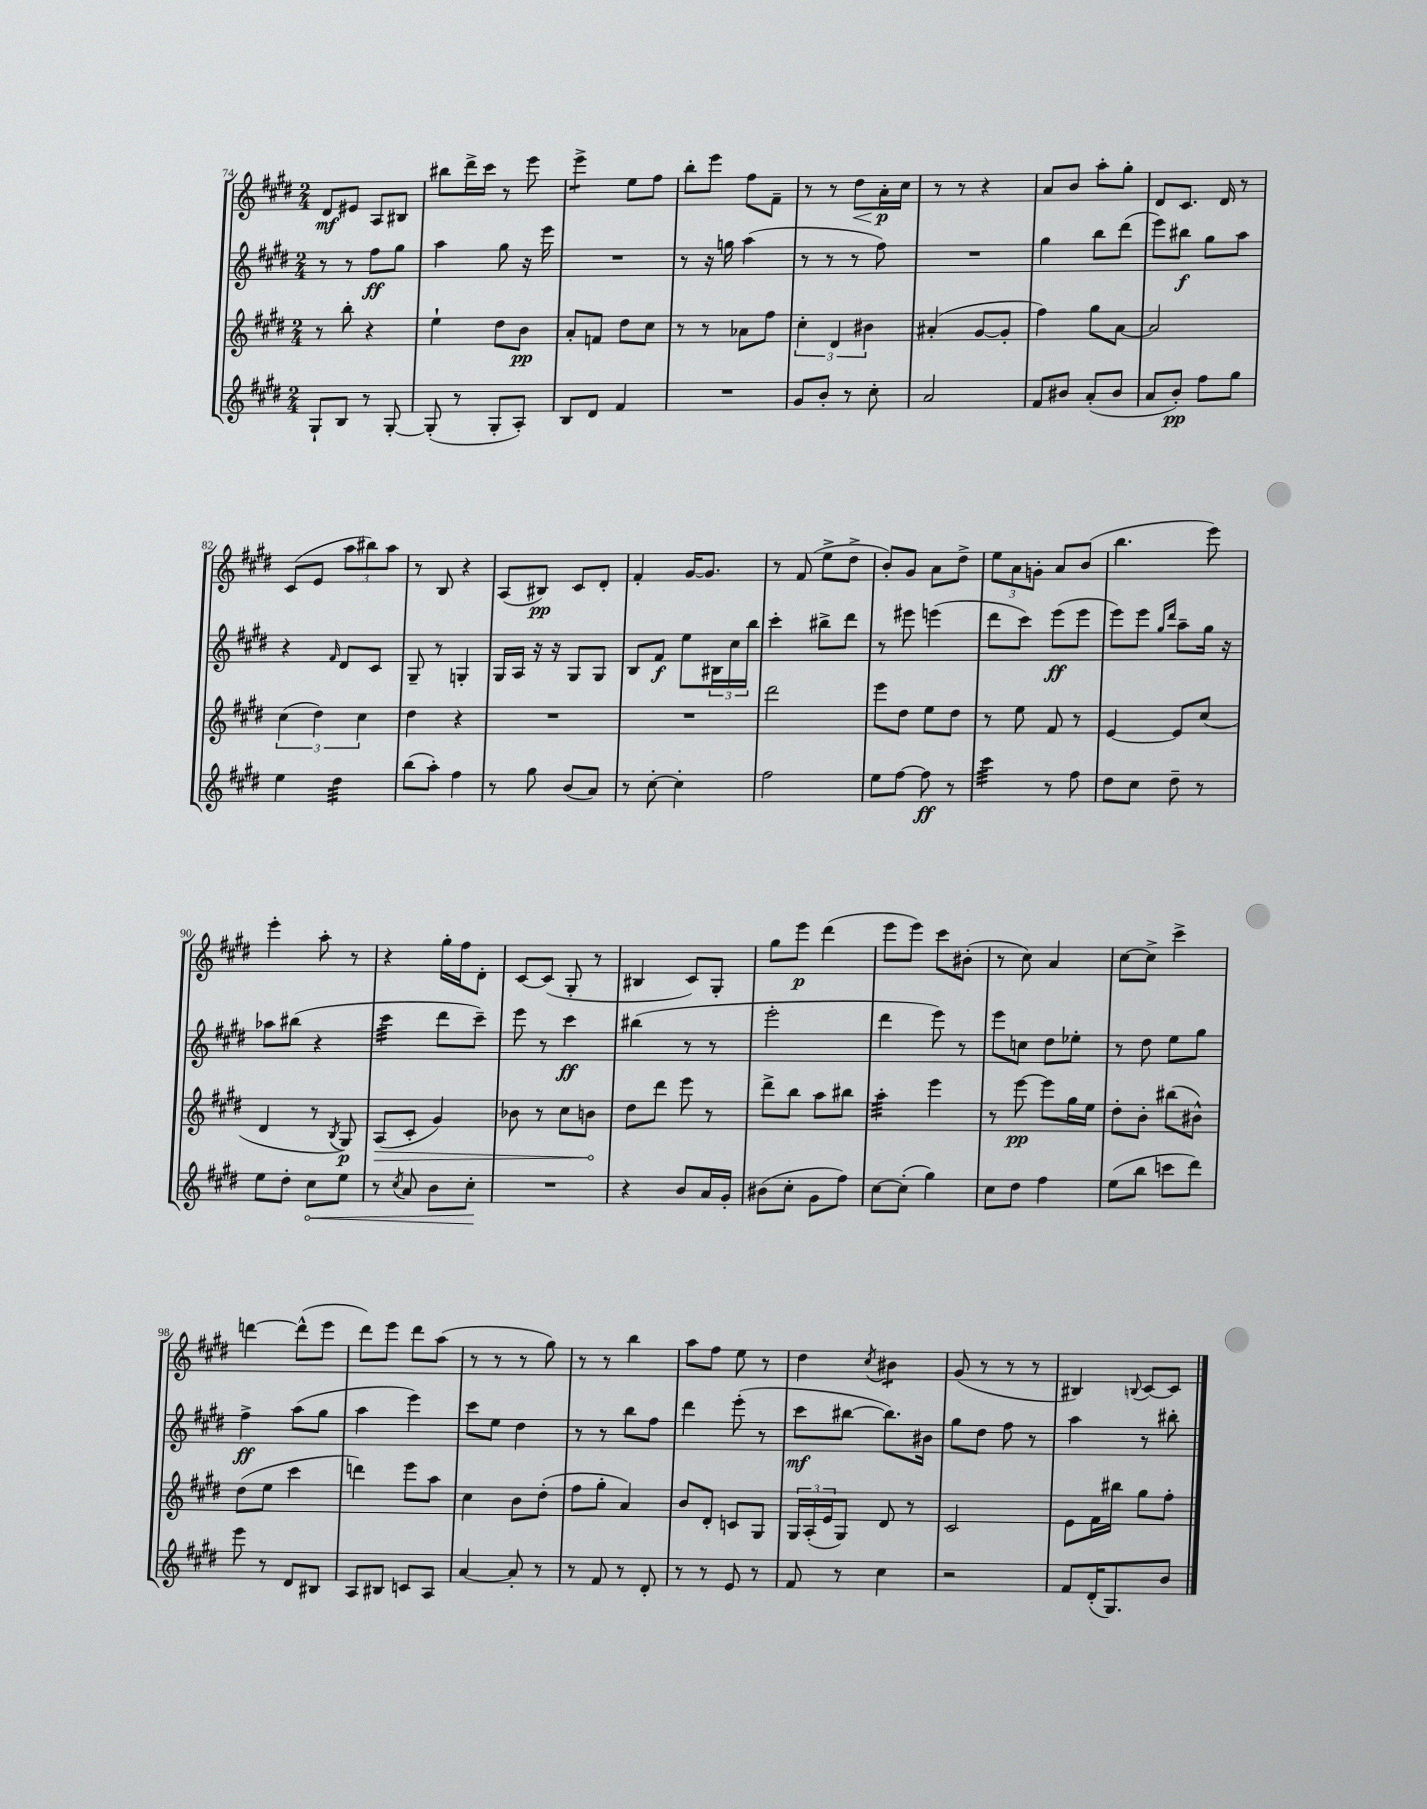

**kern	**kern	**kern	**kern
*staff4	*staff3	*staff2	*staff1
*clefG2	*clefG2	*clefG2	*clefG2
*k[f#c#g#d#]	*k[f#c#g#d#]	*k[f#c#g#d#]	*k[f#c#g#d#]
*M2/4	*M2/4	*M2/4	*M2/4
8G#`	8r	8r	8d#
8B	8bb'	8r	8e#
8r	4r	8ff#	8A
[8G#'	.	8gg#	8B#
=	=	=	=
(8G#']	4ee`	4aa	8bb#
8r	.	.	16ddd#^
.	.	.	16ccc#
8G#'	8dd#	8gg#	8r
8A')	8b	16r	8eee
.	.	16eee	.
=	=	=	=
8B	8a'	2r	4eee^
8d#	8f	.	.
4f#	8dd#	.	8ee
.	8cc#	.	8ff#
=	=	=	=
2r	8r	8r	8bb'
.	8r	16r	8eee
.	.	16gg	.
.	8a-	(4aa	8ff#
.	8ff#	.	8f#~
=	=	=	=
8g#	6cc#'	8r	8r
8b'	.	8r	8r
.	6d#	.	.
8r	.	8r	8dd#
.	6b#	.	.
8cc#'	.	8ff#)	16a'
.	.	.	16cc#
=	=	=	=
2a	(4a#'	2r	8r
.	.	.	8r
.	[8g#	.	4r
.	8g#']	.	.
=	=	=	=
8f#	4ff#)	4gg#	8a
8b#	.	.	8b
(8a'	8gg#	8bb	8aa'
8b#	[8a	(8ddd#	8gg#'
=	=	=	=
8a	2a]	8eee)	8d#
8b')	.	8bb#	8.c#
8ff#	.	8gg#	.
.	.	.	16d#
8gg#	.	8aa	8r
=	=	=	=
4ee	(6cc#	4r	(8c#
.	.	.	8e
.	6dd#)	.	.
.	.	16qqf#	.
4dd#	.	8d#	12aa
.	6cc#	.	12bb#)
.	.	8c#	.
.	.	.	12aa
=	=	=	=
(8bb	4dd#	8G#~	8r
8aa')	.	8r	8B
4ff#	4r	4G'	4r
=	=	=	=
8r	2r	16G#	(8A
.	.	16A	.
8gg#	.	16r	8B#)
.	.	16r	.
(8b	.	8G#	8c#
8a)	.	8G#	8d#'
=	=	=	=
8r	2r	8B	4f#'
[8cc#'	.	8f#	.
4cc#']	.	8ee	[16g#
.	.	.	8.g#]
.	.	24B#	.
.	.	24cc#	.
.	.	24bb	.
=	=	=	=
2ff#	2ddd#	4ccc#'	8r
.	.	.	(8f#
.	.	8bb#^	8ee^
.	.	8ddd#	8dd#^
=	=	=	=
8ee	8eee	8r	8b')
[8ff#	8dd#	8eee#	8g#
8ff#]	8ee	(4eee	8a
8r	8dd#	.	8dd#^
=	=	=	=
4ccc#	8r	8ddd#	12ee
.	.	.	12a
.	8ee	8ccc#)	.
.	.	.	12g'
8r	8f#	(8eee	8a
8ff#	8r	8eee	(8b
=	=	=	=
8dd#	[4e	8eee)	4.bb
8cc#	.	8eee	.
.	.	16qqgg#	.
.	.	16qqddd#	.
8dd#~	8e]	8aa~	.
8r	(8cc#	16gg#	8eee)
.	.	16r	.
=	=	=	=
8ee	4d#	8aa-	4eee'
8dd#'	.	(8bb#	.
8cc#	8r	4r	8aa'
.	8qB	.	.
8ee	8G#)	.	8r
=	=	=	=
8r	(8A	4ccc#	4r
8qcc#	.	.	.
8a	8c#'	.	.
8b	4g#)	8ddd#	16gg#'
.	.	.	16ff#
8cc#'	.	8ccc#~)	8d#'
=	=	=	=
2r	8b-	8eee	[8c#
.	8r	8r	(8c#]
.	8cc#	4ccc#	8G#'
.	8b	.	8r
=	=	=	=
4r	8dd#	(4bb#	4B#
.	8ddd#	.	.
8b	8eee	8r	8c#)
16a	8r	8r	8G#'
16g#'	.	.	.
=	=	=	=
(8b#	8ddd#^	2eee'	8gg#
8cc#'	8bb	.	8eee
8g#	8aa	.	(4ddd#
8ff#)	8bb#	.	.
=	=	=	=
[8cc#	4aa'	4ddd#	8eee
(8cc#']	.	.	8eee)
4gg#)	4eee	8eee)	8ccc#
.	.	8r	(8b#'
=	=	=	=
8cc#	8r	8eee	8r
8dd#	[8eee	8cc	8cc#)
4ff#	8eee]	8dd#	4a
.	16gg#	8ee-'	.
.	16ee	.	.
=	=	=	=
(8ee	8dd#'	8r	[8cc#
8bb	8b'	8dd#	8cc#^]
8ccc	(8bb#	8ee	4ccc#^
8ddd#)	8b#^^)	8gg#	.
=	=	=	=
8eee	(8dd#	4ff#^	[4ddd
8r	8ee	.	.
8d#	4ccc#	(8aa	(8ddd^^]
8B#	.	8gg#	8eee
=	=	=	=
8A	4ddd)	4aa	8ddd#)
8B#	.	.	8eee
8c	8eee	4eee)	8ddd#
8A	8aa	.	(8aa
=	=	=	=
[4a	4cc#	8ccc#	8r
.	.	8ee	8r
8a']	8b	4dd#	8r
8r	(8dd#'	.	8gg#)
=	=	=	=
8r	8ff#	8r	8r
8f#	8gg#'	8r	8r
8r	4a)	8bb	4bb
8d#'	.	8ff#	.
=	=	=	=
8r	8b	4ddd#	8aa
8r	8d#'	.	8ff#
8e	8c	(8eee'	8ee
8r	8G#	8r	8r
=	=	=	=
8f#	24G#	8ccc#	4dd#
.	(24A'	.	.
.	24e	.	.
8r	8G#)	[8bb#	.
.	.	.	8qcc#
4cc#	8d#	8.bb#])	4b#
.	8r	.	.
.	.	16b#	.
=	=	=	=
2r	2c#	8gg#	(8g#
.	.	8dd#	8r
.	.	8ff#	8r
.	.	8r	8r
=	=	=	=
8f#	8e	4aa	4B#)
(16d#'	16f#	.	.
8.G#)	16bb#	.	.
.	.	.	8qqB
.	8gg#	8r	[8c#
8b	8ff#'	8bb#'	8c#]
==	==	==	==
*-	*-	*-	*-
